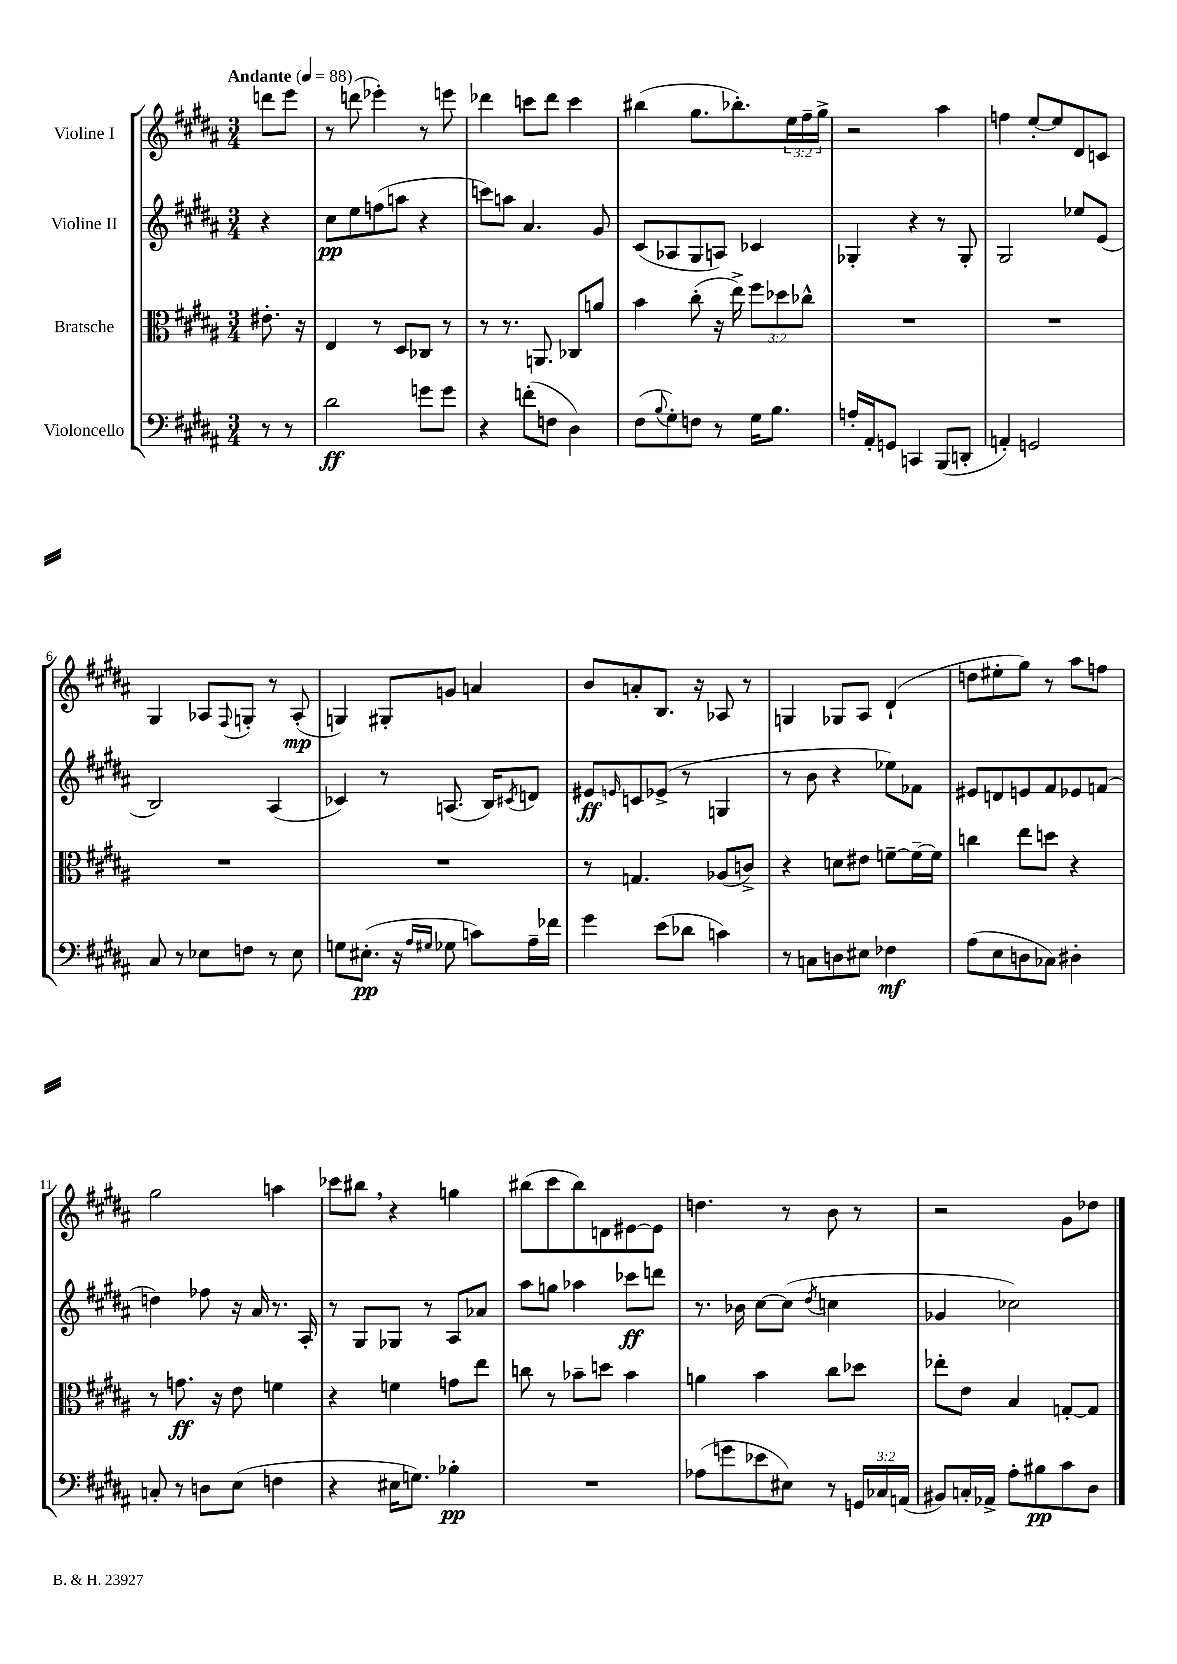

**kern	**kern	**kern	**kern
*staff4	*staff3	*staff2	*staff1
*clefF4	*clefC3	*clefG2	*clefG2
*k[f#c#g#d#a#]	*k[f#c#g#d#a#]	*k[f#c#g#d#a#]	*k[f#c#g#d#a#]
*M3/4	*M3/4	*M3/4	*M3/4
*MM88	*MM88	*MM88	*MM88
8r	8.e#'	4r	8ddd
8r	.	.	8eee
.	16r	.	.
=	=	=	=
2d#	4E	8cc#	8r
.	.	8ee	(8ddd
.	8r	(8ff	4eee-')
.	8D#	8aa	.
8g	8C-	4r	8r
8g	8r	.	8eee
=	=	=	=
4r	8r	8ccc)	4ddd-
.	8.r	8aa	.
(8f'	.	4.a#	8ccc
.	8.AA	.	.
8F	.	.	8ddd-
4D#)	8C-	.	4ccc
.	8a	8g#	.
=	=	=	=
(8F#	4b	(8c#	(4bb#
8qqB	.	.	.
8G#')	.	8A-	.
8F	(8cc#'	8G#	8.gg#
8r	16r	8A)	.
.	16ee^)	.	8.bb-')
16G#	12ff#	4c-	.
8.B	.	.	.
.	12dd-	.	.
.	.	.	24ee
.	12cc-^^	.	24ff#~
.	.	.	24gg#^
=	=	=	=
16A'	2.r	4G-'	2r
16AA#'	.	.	.
8GG	.	.	.
4CC	.	4r	.
(8BBB	.	8r	4aa#
8DD'	.	8G-'	.
=	=	=	=
4AA')	2.r	2G#	4ff
2GG	.	.	[8ee'
.	.	.	8ee]
.	.	8ee-	8d#
.	.	(8e	8c
=	=	=	=
8C#	2.r	2B)	4G#
8r	.	.	.
8E-	.	.	8A-
.	.	.	8qqF#
8F	.	.	8G'
8r	.	(4A#	8r
8E-	.	.	(8A-'
=	=	=	=
8G	2.r	4c-)	4G)
(8.E#'	.	.	.
.	.	8r	8G#'
16r	.	.	.
16qqA#	.	.	.
16qqG#	.	.	.
8G-	.	(8.A	8g
8c)	.	.	4a
.	.	16B)	.
.	.	8qc#	.
16A#~	.	8d	.
16f-	.	.	.
=	=	=	=
4g#	8r	8e#	8b
.	.	16qqe	.
.	4.G	8c	8a'
(8e	.	(8e-^	8.B
8d-	.	8r	.
.	.	.	16r
4c)	(8A-	4G	8A-
.	8c^)	.	8r
=	=	=	=
8r	4r	8r	4G
8C	.	8b	.
8D	8d	4r	8G-
8E#	8e#	.	8A#
4F-	[8f~	8ee-)	(4d#`
.	16f~_	8f-	.
.	16f]	.	.
=	=	=	=
(8A#	4cc	8e#	8dd
8E	.	8d	8ee#'
8D	8ee	8e	8gg#)
8C-)	8dd	8f#	8r
4D#'	4r	8e-	8aa#
.	.	(8f	8ff
=	=	=	=
8C'	8r	4dd)	2gg#
8r	8.g	.	.
8D	.	8ff-	.
.	16r	.	.
(8E	8e	16r	.
.	.	16a#	.
4F	4f	8.r	4aa
.	.	16A#'	.
=	=	=	=
4r	4r	8r	8ccc-
.	.	8G#	8bb#
16E#	4f	8G-	4r
8.G)	.	.	.
.	.	8r	.
4B-'	8g	8A#	4gg
.	8ee	8a-	.
=	=	=	=
2.r	8cc	8aa#	(8bb#
.	8r	8gg	8ccc#
.	8b-~	4aa-	8bb#)
.	8dd	.	8d
.	4b-	8ccc-	[8e#
.	.	8ddd	8e#]
=	=	=	=
(8A-	4a	8.r	4.dd
8g	.	.	.
.	.	16b-	.
8e-	4b	[8cc#	.
8E#)	.	(8cc#]	8r
.	.	8qdd#	.
8r	8cc#	4cc	8b
24GG	8dd-	.	8r
24C-	.	.	.
(24AA	.	.	.
=	=	=	=
8BB#)	8ee-'	4g-	2r
16C'	8e	.	.
16AA-^	.	.	.
8A#'	4B	2cc-)	.
8B#	.	.	.
8c#	[8G'	.	8g#
8D#	8G]	.	8dd-
==	==	==	==
*-	*-	*-	*-
